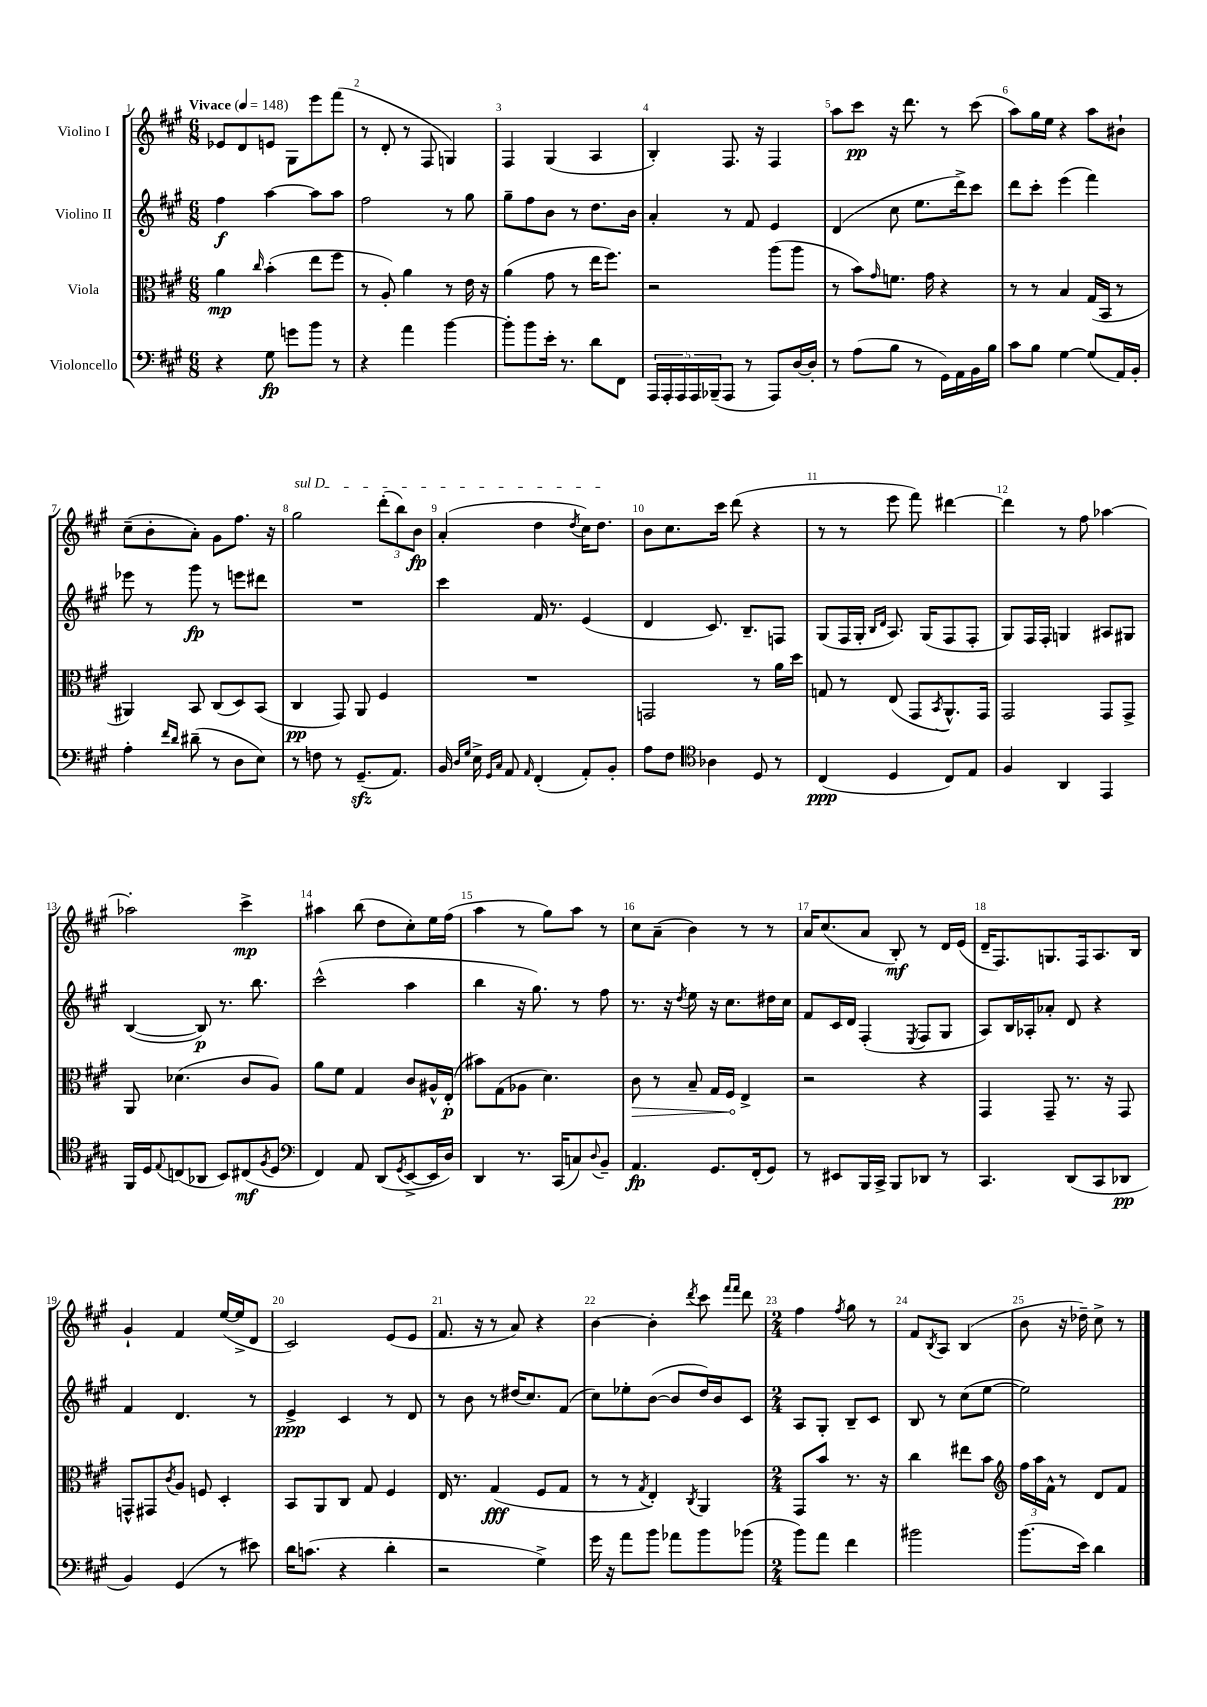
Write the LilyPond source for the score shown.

<<
\new StaffGroup <<
\new Staff = "s0" \with { instrumentName = "Violino I" } {
    \clef treble \key a \major \numericTimeSignature \time 6/8 \tempo "Vivace" 4 = 148
    ees'8 d'8 e'8 gis8 e'''8 fis'''8( |
    r8 d'8-. r8 fis8 g4) |
    fis4 gis4( a4 |
    b4-.) fis8. r16 fis4 |
    a''8 cis'''8\pp r16 d'''8. r8 cis'''8( |
    a''8) gis''16 e''16 r4 a''8 bis'8-! |
    cis''8--( b'8-. a'8-.) gis'8 fis''8. r16 |
    \once \override TextSpanner.bound-details.left.text = \markup { \italic "sul D" } gis''2\startTextSpan \tuplet 3/2 { d'''8-.( b''8) b'8\fp } |
    a'4-.( d''4 \acciaccatura { d''8 } cis''16) d''8.\stopTextSpan |
    b'8 cis''8. cis'''16 d'''8( r4 |
    r8 r8 e'''8 fis'''8) dis'''4~ |
    dis'''4 r8 fis''8 aes''4~ |
    aes''2-. cis'''4->\mp |
    ais''4 b''8( d''8 cis''8-.) e''16 fis''16( |
    a''4 r8 gis''8) a''8 r8 |
    cis''8 a'8--( b'4) r8 r8 |
    a'16 cis''8.( a'8 b8-.\mf) r8 d'16 e'16( |
    d'16-- fis8.) g8. fis16 a8. b16 |
    gis'4-! fis'4 e''16~( e''16-> d'8 |
    cis'2) e'8( e'8 |
    fis'8. r16 r8 a'8) r4 |
    b'4~ b'4-. \acciaccatura { d'''8 } cis'''8 \grace { fis'''16 fis'''16 } d'''8 |
    \numericTimeSignature \time 2/4 fis''4 \acciaccatura { fis''8 } gis''8 r8 |
    fis'8 \acciaccatura { b8 } a8 b4( |
    b'8 r16 des''16--) cis''8-> r8 \bar "|." |
}
\new Staff = "s1" \with { instrumentName = "Violino II" } {
    \clef treble \key a \major \numericTimeSignature \time 6/8
    fis''4\f a''4~ a''8 a''8 |
    fis''2 r8 gis''8 |
    gis''8-- fis''8 b'8 r8 d''8. b'16 |
    a'4-. r8 fis'8 e'4 |
    d'4( cis''8 e''8. d'''16->) cis'''8 |
    d'''8 cis'''8-. e'''4( fis'''4) |
    ees'''8 r8 gis'''8\fp r8 e'''8 dis'''8 |
    R2. |
    cis'''4 fis'16 r8. e'4( |
    d'4 cis'8.) b8.-- f8 |
    gis8( fis16 gis16-. \grace { b16 d'16 } a8.) gis16( fis8 fis8-. |
    gis8) fis16 fis16-. g4 ais8 gis8 |
    b4~( b8\p) r8. b''8. |
    cis'''2-^( a''4 |
    b''4 r16 gis''8.) r8 fis''8 |
    r8. r16 \acciaccatura { d''8 } e''8 r16 cis''8. dis''16 cis''16 |
    fis'8 cis'16 d'16 fis4-.( \acciaccatura { e8 } fis8 gis8 |
    a8) b16 aes16-. aes'8-. d'8 r4 |
    fis'4 d'4. r8 |
    e'4->\ppp cis'4 r8 d'8 |
    r8 b'8 r8 dis''16( cis''8.) fis'8( |
    cis''8) ees''8-. b'8~( b'8 d''16) b'16 cis'8 |
    \numericTimeSignature \time 2/4 a8 gis8-. b8-- cis'8 |
    b8 r8 cis''8( e''8~ |
    e''2) \bar "|." |
}
\new Staff = "s2" \with { instrumentName = "Viola" } {
    \clef alto \key a \major \numericTimeSignature \time 6/8
    a'4\mp \grace { cis''16 } b'4-.( e''8 fis''8 |
    r8 a8-.) a'4 r8 e'16 r16 |
    a'4( gis'8 r8 e''16 fis''8.) |
    r2 a''8( a''8 |
    r8 b'8) \grace { gis'16 } f'8. gis'16 r4 |
    r8 r8 b4 gis16( b,16 r8 |
    ais,4) b,8 cis8( d8) b,8( |
    cis4\pp gis,8) a,8 fis4 |
    R2. |
    g,2 r8 a'16 d''16 |
    g8 r8 e8( gis,8 \acciaccatura { b,8 } a,8.-^) gis,16 |
    gis,2 gis,8 gis,8-> |
    a,8 des'4.( cis'8 a8) |
    a'8 fis'8 gis4 cis'8 ais16-^ e16-.\p( |
    bis'8) gis8( aes8 d'4.) |
    \once \override Hairpin.circled-tip = ##t cis'8\> r8 b8-- gis16 fis16\! e4-> |
    r2 r4 |
    gis,4 gis,8-- r8. r16 gis,8 |
    g,8-^ gis,8 \acciaccatura { cis'8 } a8 f8 d4-. |
    b,8 a,8 cis8 gis8 fis4 |
    e16 r8. gis4\fff( fis8 gis8 |
    r8 r8 \acciaccatura { gis8 } e4-.) \acciaccatura { cis8 } a,4 |
    \numericTimeSignature \time 2/4 gis,8 b'8 r8. r16 |
    cis''4 eis''8 b'8 |
    \clef treble \tuplet 3/2 { fis''16 a''16 fis'16-^ } r8 d'8 fis'8 \bar "|." |
}
\new Staff = "s3" \with { instrumentName = "Violoncello" } {
    \clef bass \key a \major \numericTimeSignature \time 6/8
    r4 gis8\fp g'8 b'8 r8 |
    r4 a'4 b'4~ |
    b'8-. b'8 e'16-. r8. d'8 fis,8 |
    \tuplet 5/4 { a,,16 a,,16-. a,,16 a,,16 bes,,16--( } a,,8 r8 a,,8) d16~ d16-. |
    r8 a8( b8 r8 gis,16) a,16 b,16 b16 |
    cis'8 b8 gis4~ gis8( a,16) b,16-. |
    a4-. \grace { fis'16 d'16 } dis'8--( r8 d8 e8) |
    r8 f8 r8 gis,8.--\sfz( a,8.) |
    b,16 \grace { d16 gis16 } e16-> \grace { gis,16 cis16 } a,8 \grace { a,16 } fis,4-.( a,8-.) b,8-. |
    a8 fis8 \clef tenor aes4 d8 r8 |
    cis4\ppp( d4 cis8) e8 |
    fis4 a,4 e,4 |
    fis,16 d16 \appoggiatura { e8 } c8( aes,8 b,8) cis8\mf( \acciaccatura { fis8 } d8 |
    \clef bass fis,4) a,8 d,8( \acciaccatura { gis,8 } e,8~-> e,16 d16) |
    d,4 r8. cis,16( c8) \appoggiatura { d8 } b,8-- |
    a,4.\fp gis,8. fis,16-.( gis,8) |
    r8 eis,8 b,,16 cis,16-> b,,8 des,8 r8 |
    cis,4. d,8( cis,8 des,8\pp |
    b,4) gis,4( r8 eis'8) |
    d'16 c'8.( r4 d'4-. |
    r2 gis4->) |
    gis'16 r16 a'8 b'8 aes'8 b'8 bes'8( |
    \numericTimeSignature \time 2/4 b'8) a'8 fis'4 |
    bis'2 |
    b'8.( e'16) d'4 \bar "|." |
}
>>
>>
\layout { \context { \Score \override BarNumber.break-visibility = ##(#f #t #t) barNumberVisibility = #all-bar-numbers-visible } }
